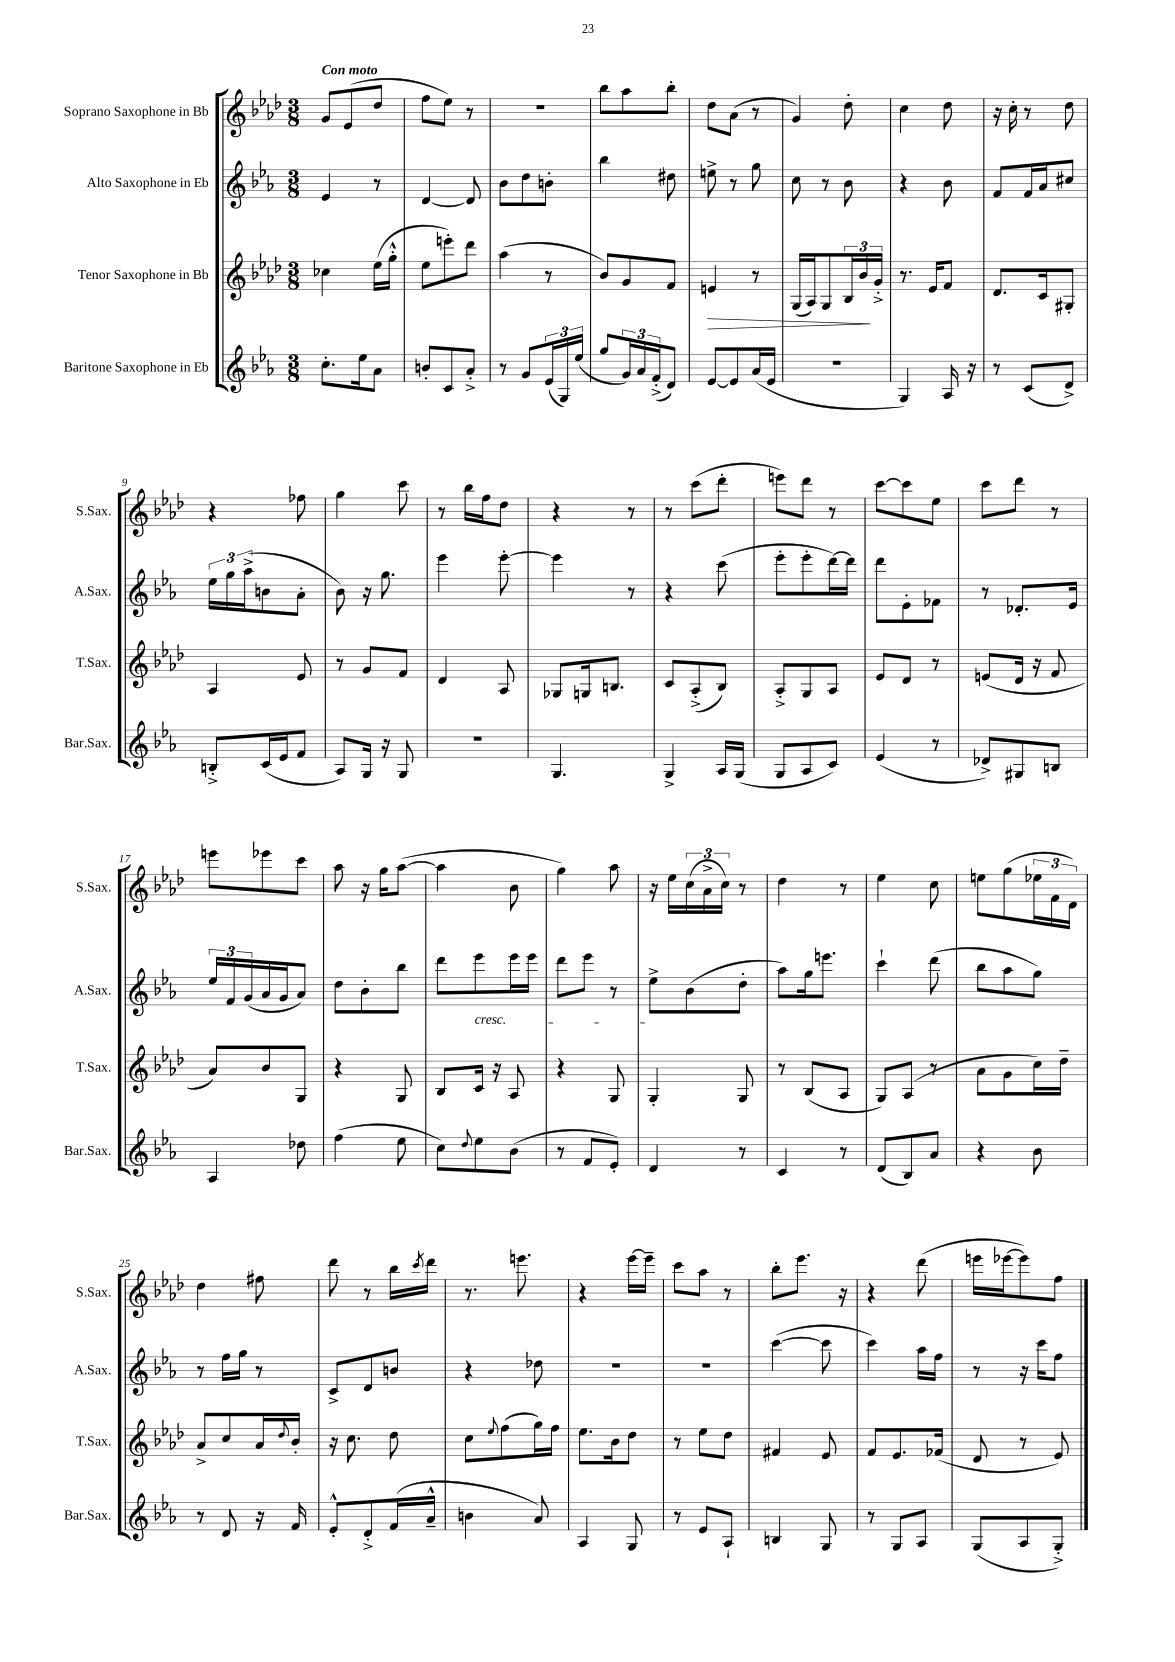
<<
\new StaffGroup <<
\new Staff = "s0" \with { instrumentName = "Soprano Saxophone in Bb" shortInstrumentName = "S.Sax." } {
    \clef treble \key aes \major \numericTimeSignature \time 3/8 \tempo "Con moto"
    g'8 ees'8( des''8 |
    f''8 ees''8) r8 |
    R4. |
    bes''8 aes''8 bes''8-. |
    des''8 aes'8( r8 |
    g'4) des''8-. |
    c''4 des''8 |
    r16 c''16-. r8 des''8 |
    r4 fes''8 |
    g''4 c'''8 |
    r8 bes''16 f''16 des''8 |
    r4 r8 |
    r8 c'''8( des'''8-. |
    e'''8) des'''8 r8 |
    c'''8~ c'''8 ees''8 |
    c'''8 des'''8 r8 |
    e'''8 ees'''8 c'''8 |
    aes''8 r16 g''16 aes''8~( |
    aes''4 bes'8 |
    g''4) aes''8 |
    r16 ees''16 \tuplet 3/2 { c''16( aes'16-> c''16) } r8 |
    des''4 r8 |
    ees''4 c''8 |
    e''8 g''8( \tuplet 3/2 { ees''16 f'16 des'16) } |
    des''4 fis''8 |
    des'''8 r8 bes''16 \acciaccatura { c'''8 } des'''16 |
    r8. e'''8. |
    r4 ees'''16~ ees'''16-- |
    c'''8 aes''8 r8 |
    bes''8-. ees'''8. r16 |
    r4 des'''8( |
    e'''16 ees'''16~ ees'''8) f''8 \bar "|." |
}
\new Staff = "s1" \with { instrumentName = "Alto Saxophone in Eb" shortInstrumentName = "A.Sax." } {
    \clef treble \key ees \major \numericTimeSignature \time 3/8
    ees'4 r8 |
    d'4~ d'8 |
    bes'8 d''8 b'8-. |
    bes''4 dis''8 |
    e''8-> r8 g''8 |
    c''8 r8 bes'8 |
    r4 bes'8 |
    f'8 f'16 aes'16 cis''8 |
    \tuplet 3/2 { ees''16 g''16 aes''16->( } b'8 aes'8-. |
    bes'8) r16 g''8. |
    ees'''4 ees'''8~-. |
    ees'''4 r8 |
    r4 c'''8( |
    ees'''8-. ees'''8-. d'''16~) d'''16 |
    d'''8 ees'8-. fes'8 |
    r8 des'8.-. ees'16 |
    \tuplet 3/2 { ees''16 f'16 g'16( } aes'16 g'16 aes'8) |
    d''8 bes'8-. bes''8 |
    d'''8 ees'''8\cresc ees'''16 ees'''16 |
    d'''8 ees'''8 r8 |
    ees''8->\! bes'8( d''8-. |
    aes''8) g''16 e'''8. |
    c'''4-! d'''8( |
    bes''8 aes''8 g''8) |
    r8 f''16 g''16 r8 |
    c'8-> d'8 b'8 |
    r4 des''8 |
    R4. |
    R4. |
    c'''4~( c'''8 |
    c'''4) aes''16 f''16 |
    r8 r16 c'''16 f''8 \bar "|." |
}
\new Staff = "s2" \with { instrumentName = "Tenor Saxophone in Bb" shortInstrumentName = "T.Sax." } {
    \clef treble \key aes \major \numericTimeSignature \time 3/8
    ces''4 ees''16( g''16-.-^ |
    ees''8 e'''8-.) des'''8 |
    aes''4( r8 |
    bes'8) g'8 f'8 |
    e'4\> r8 |
    g16( aes16) g8 \tuplet 3/2 { bes16 bes'16\! g'16-.-> } |
    r8. ees'16 f'8 |
    des'8. c'16 gis8-. |
    aes4 ees'8 |
    r8 g'8 f'8 |
    des'4 aes8 |
    ges8 g16 b8. |
    c'8 aes8-.->( bes8) |
    aes8-.-> g8 aes8 |
    ees'8 des'8 r8 |
    e'8( des'16 r16 f'8 |
    aes'8) bes'8 g8 |
    r4 g8 |
    bes8 c'16 r16 aes8 |
    r4 g8 |
    g4-. g8 |
    r8 bes8( aes8 |
    g8) aes8( r8 |
    aes'8 g'8 c''16) des''16-- |
    aes'8-> c''8 aes'16 \appoggiatura { des''8 } bes'16-. |
    r16 c''8. des''8 |
    c''8 \appoggiatura { ees''8 } f''8( g''16) f''16 |
    ees''8. bes'16 des''8 |
    r8 ees''8 des''8 |
    fis'4 ees'8 |
    f'8 ees'8. fes'16( |
    des'8 r8 ees'8) \bar "|." |
}
\new Staff = "s3" \with { instrumentName = "Baritone Saxophone in Eb" shortInstrumentName = "Bar.Sax." } {
    \clef treble \key ees \major \numericTimeSignature \time 3/8
    c''8.-. ees''16 aes'8 |
    b'8-. c'8 aes'8-.-> |
    r8 g'8 \tuplet 3/2 { ees'16( g16) ees''16( } |
    g''8 \tuplet 3/2 { g'16) aes'16 f'16-.->( } d'8) |
    ees'8~ ees'8 aes'16( ees'16 |
    R4. |
    g4) aes16 r16 |
    r8 c'8( d'8->) |
    b8-.-> c'16( ees'16 f'8 |
    aes8) g16 r16 g8 |
    r4. |
    g4. |
    g4-> aes16 g16( |
    g8 aes8 c'8) |
    ees'4( r8 |
    des'8->) gis8 b8 |
    aes4 des''8 |
    f''4( ees''8 |
    c''8) \appoggiatura { d''8 } ees''8 bes'8( |
    r8 f'8 ees'8-.) |
    d'4 r8 |
    c'4 r8 |
    d'8( bes8) aes'8 |
    r4 bes'8 |
    r8 d'8 r16 f'16 |
    ees'8-.-^ d'8-.-> f'16( aes'16---^ |
    b'4 aes'8) |
    aes4 g8 |
    r8 ees'8 aes8-! |
    b4 g8 |
    r8 g8 aes8 |
    g8( aes8 g8-.->) \bar "|." |
}
>>
>>
